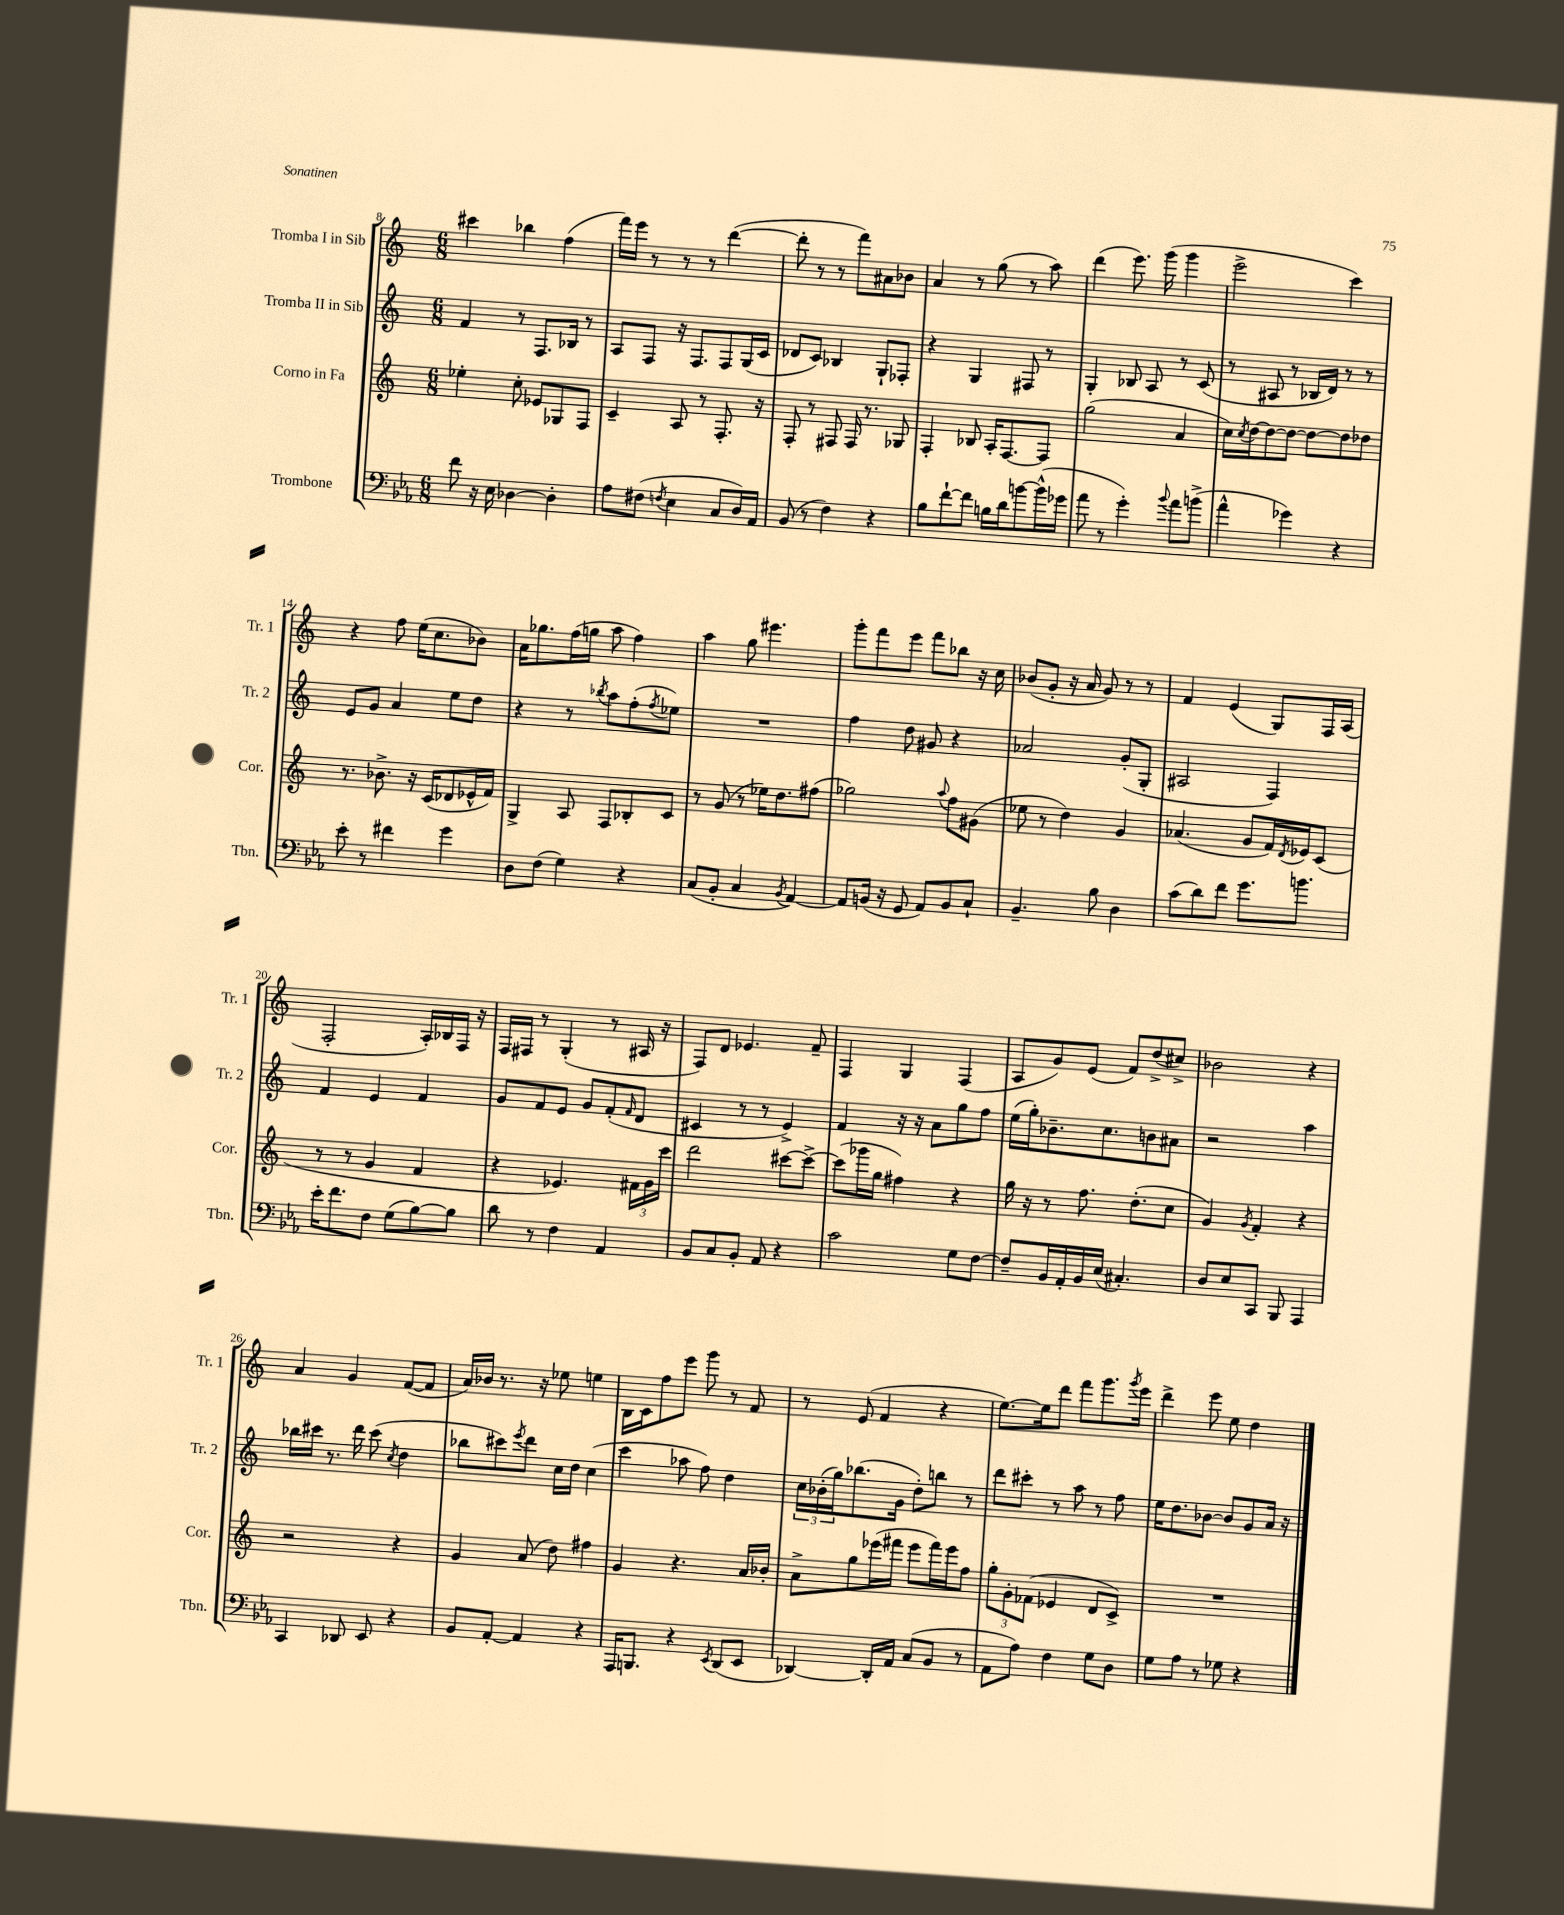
<<
\new StaffGroup <<
\new Staff = "s0" \with { instrumentName = "Tromba I in Sib" shortInstrumentName = "Tr. 1" } {
    \clef treble \key c \major \numericTimeSignature \time 6/8
    cis'''4 bes''4 f''4( |
    f'''16) e'''16 r8 r8 r8 d'''4~( |
    d'''8-. r8 r8 f'''8) ais'8 bes'8 |
    a'4 r8 g''8( r8 a''8) |
    d'''4( e'''8.) g'''16( g'''4 |
    e'''2-> c'''4) |
    r4 f''8 e''16( c''8. bes'8) |
    a'16 ges''8. f''16( g''16 a''8 f''4) |
    a''4 g''8 eis'''4. |
    g'''8-. f'''8 e'''8 f'''8 bes''8 r16 c''16 |
    bes'8( g'8-. r16 a'16 g'8) r8 r8 |
    f'4 e'4( g8) f16 a16( |
    f2-. a16-.) bes16 f16 r16 |
    f16 fis16 r8 g4-.( r8 ais16 r16 |
    f8) d'8 ees'4. f'8-- |
    f4 g4 f4( |
    a8 g'8) e'8( f'8) d''8->( cis''8->) |
    bes'2 r4 |
    a'4 g'4 f'8~( f'8 |
    a'16) bes'16 r8. r16 ees''8 e''4 |
    b16 c'16 f''8 e'''8 g'''8 r8 f'8 |
    r8 e'8( f'4 r4 |
    e''8.~) e''16 d'''8 f'''8 g'''8. \acciaccatura { g'''8 } e'''16 |
    d'''4-> e'''8 e''8 d''4 \bar "|." |
}
\new Staff = "s1" \with { instrumentName = "Tromba II in Sib" shortInstrumentName = "Tr. 2" } {
    \clef treble \key c \major \numericTimeSignature \time 6/8
    f'4 r8 f8. bes16 r8 |
    a8 f8 r16 f8. f8 g16( c'16 |
    des'8 c'8) bes4 g8-! fes8-. |
    r4 g4 fis8 r8 |
    g4-. bes8 a8 r8 c'8( |
    r8 ais8 r8 bes16 d'16) r8 r8 |
    e'8 g'8 a'4 e''8 d''8 |
    r4 r8 \acciaccatura { bes''8 } a''8 f''8-.( \acciaccatura { f''8 } ees''8) |
    R2. |
    f''4 d''8 gis'8 r4 |
    aes'2 g'8-.( g8-. |
    ais2 f4) |
    f'4 e'4 f'4 |
    g'8 f'8 e'8 g'8 f'8-.( \grace { f'16 } d'8 |
    cis'4 r8 r8 e'4->) |
    f'4 r16 r16 a'8 g''8 f''8 |
    e''16( g''16-.) bes'8.-- c''8. b'8 ais'8 |
    r2 a''4 |
    bes''16 cis'''16 r8. d'''16 cis'''8( \acciaccatura { c''8 } d''4 |
    bes''8 cis'''8) \acciaccatura { e'''8 } d'''8 c''16 d''16 c''4( |
    c'''4 aes''8 f''8) d''4 |
    \tuplet 3/2 { c''16 bes'16-.( g''16) } bes''8.( g'16 d''8-.) b''8 r8 |
    d'''8 cis'''8-. r8 a''8 r8 f''8 |
    e''16 d''8. bes'8~ bes'8 g'8 a'16 r16 \bar "|." |
}
\new Staff = "s2" \with { instrumentName = "Corno in Fa" shortInstrumentName = "Cor." } {
    \clef treble \key c \major \numericTimeSignature \time 6/8
    ees''4-. c''8-. ees'8 ges8 f8 |
    c'4-- a8 r8 f8.-. r16 |
    f8-. r8 fis8 fis16 r8. ges8 |
    f4-. bes8 a16-. f8.~ f8 |
    g''2( a'4 |
    c''16) \acciaccatura { c''8 } d''16~ d''8~ d''8~ d''8~ d''8 des''8 |
    r8. bes'8.-> r16 c'16( des'8 ees'16-^ f'16) |
    g4-> a8 f8 bes8-. c'8 |
    r8 g'8( r8 ees''16) d''8. fis''8( |
    ges''2) \appoggiatura { a''8 } f''8 gis'8( |
    ees''8 r8 d''4) g'4 |
    aes'4.( g'8 f'16) \acciaccatura { d'8 } ees'16 c'8( |
    r8 r8 g'4 f'4 |
    r4 ees'4.) \tuplet 3/2 { fis'16 g'16 c'''16 } |
    d'''2 cis'''8~ cis'''8~-> |
    cis'''8( ges'''16 g''16 fis''4) r4 |
    g''16 r16 r8 f''8. d''8.-.( c''8 |
    g'4) \acciaccatura { g'8 } f'4-. r4 |
    r2 r4 |
    g'4 a'8( d''8) fis''4 |
    g'4 r4. a'16 bes'16-. |
    a'8-> g''8 ees'''16( fis'''16 ees'''8 fis'''16) ees'''16 f''8 |
    \tuplet 3/2 { g''8-. g'8-. fes'8( } ees'4 d'8 c'8->) |
    R2. \bar "|." |
}
\new Staff = "s3" \with { instrumentName = "Trombone" shortInstrumentName = "Tbn." } {
    \clef bass \key ees \major \numericTimeSignature \time 6/8
    f'8 r16 ees16 des4~ des4-. |
    aes8 fis8( \acciaccatura { f8 } ees4 c8 d16) aes,16 |
    bes,8( r8 f4) r4 |
    bes8 f'8~-! f'8 b16 d'16 b'8~ b'16-^( ges'16 |
    aes'8 r8 g'4-.) \appoggiatura { bes'8 } aes'8 b'8->( |
    aes'4-^ ges'4) r4 |
    ees'8-. r8 fis'4 g'4 |
    d8 f8( g4) r4 |
    c8( bes,8-. c4 \acciaccatura { bes,8 } aes,4~) |
    aes,8 b,16( r16 g,8 aes,8) b,8 c8-! |
    bes,4.-- bes8 d4 |
    c'8( d'8) f'8 g'8. b'8. |
    ees'16-. f'8. f8 g8( bes8~) bes8 |
    d'8 r8 f4 aes,4 |
    bes,8 c8 bes,8-. aes,8 r4 |
    c'2 g8 f8~ |
    f8-- bes,16 aes,16-. bes,16 ees16( cis4.-.) |
    d8 ees8 c,8 bes,,8 aes,,4 |
    c,4 des,8 ees,8 r4 |
    bes,8 aes,8~-. aes,4 r4 |
    aes,,16 b,,8. r4 \acciaccatura { ees,8 } d,8( ees,8 |
    des,4~) des,16-. aes,16 c8( bes,8 r8 |
    aes,8 aes8) f4 g8 d8 |
    g8 aes8 r8 ges8 r4 \bar "|." |
}
>>
>>
\layout { \context { \Score currentBarNumber = #8 } }
